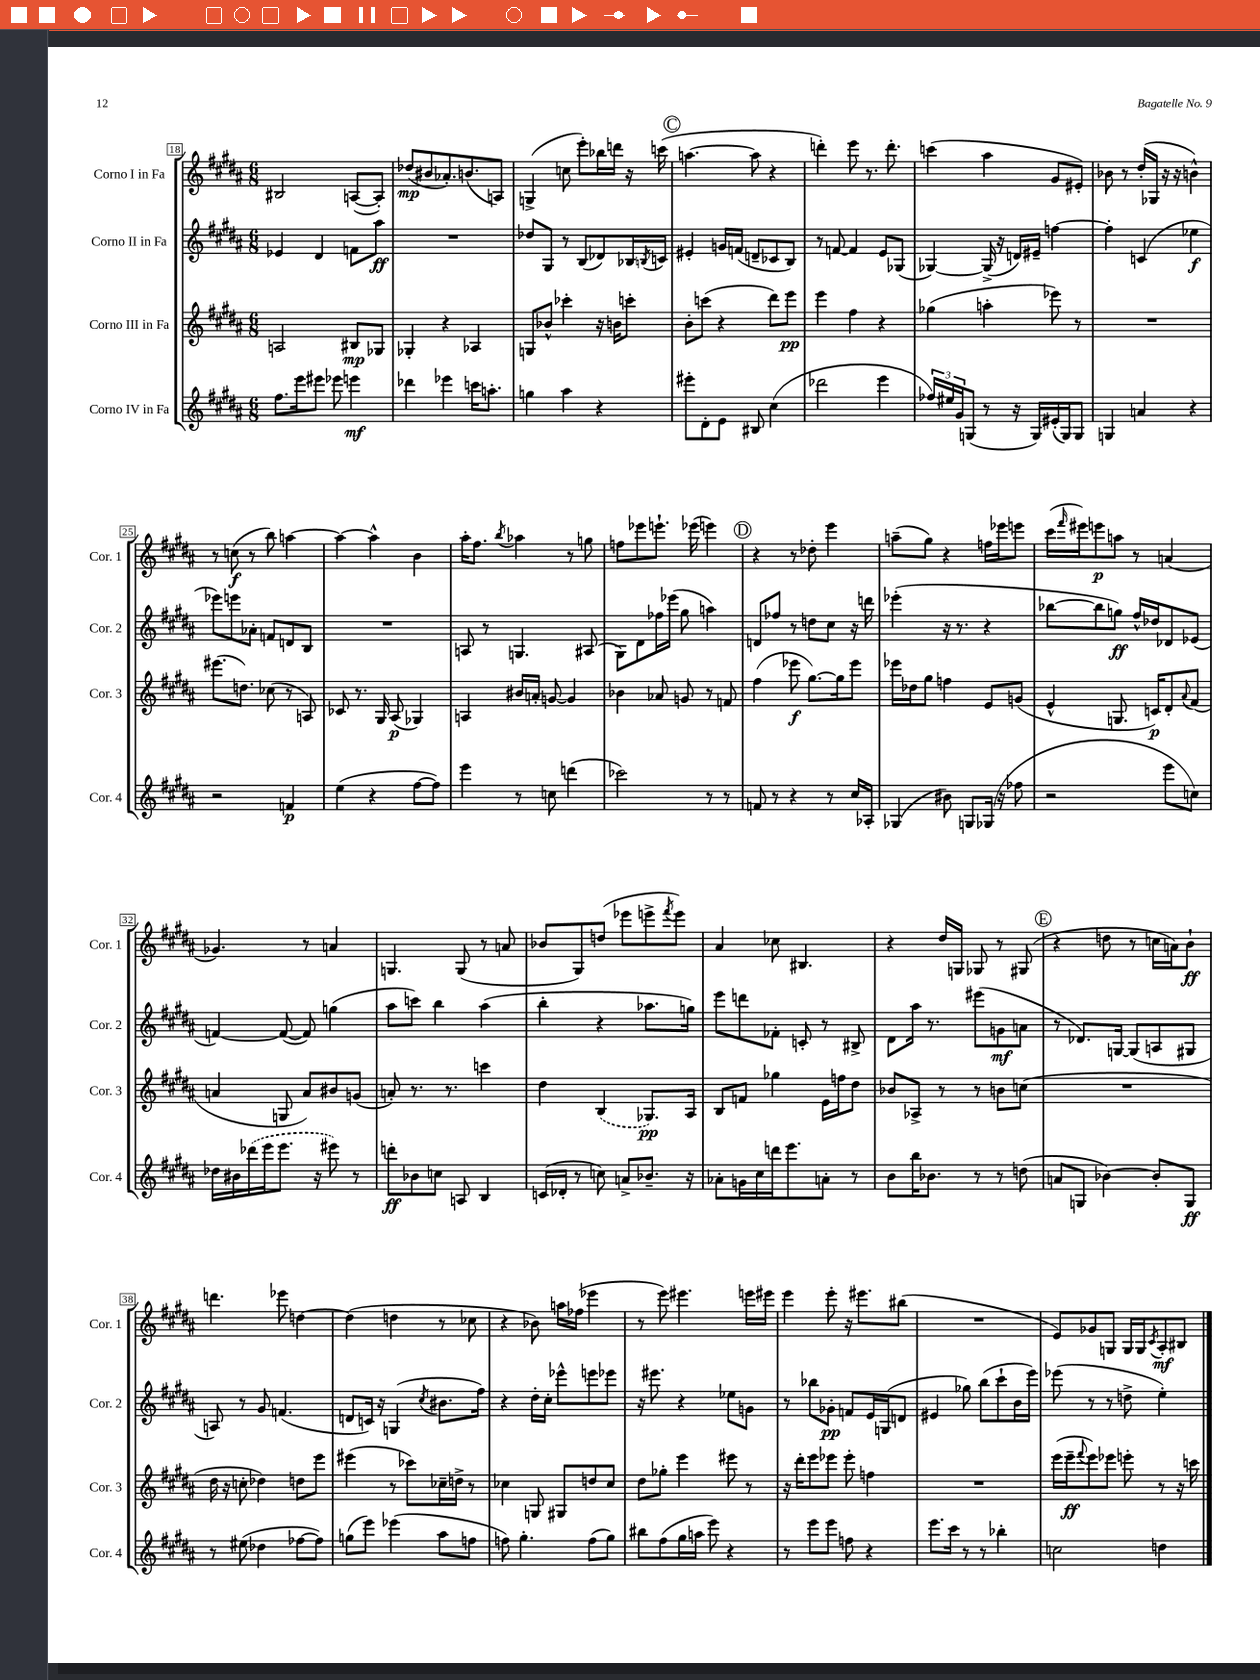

**kern	**kern	**kern	**kern
*staff4	*staff3	*staff2	*staff1
*clefG2	*clefG2	*clefG2	*clefG2
*k[f#c#g#d#a#]	*k[f#c#g#d#a#]	*k[f#c#g#d#a#]	*k[f#c#g#d#a#]
*M6/8	*M6/8	*M6/8	*M6/8
8.ff#	2A	4e-	2B#
16eee	.	.	.
8eee#	.	4d#	.
8eee-	.	.	.
4eee	8B#	8f	([8A
.	8G-	8aa#	8A'])
=	=	=	=
4ddd-	4G-'	2.r	(8dd-
.	.	.	8b#
4eee-	4r	.	8.a-')
.	.	.	(8.b
16ccc	4A-	.	.
8.aa'	.	.	.
.	.	.	8A)
=	=	=	=
4gg	8G	8dd-	(4G^
.	8b-^^	8G#	.
4aa#	4ccc-'	8r	8cc
.	.	(8B	8eee')
4r	16r	8d-)	16bb-
.	16b	.	16ddd
.	8ccc'	16B-	16r
.	.	8qB	.
.	.	16c	(16ccc
=	=	=	=
8eee#'	8b'	4e#'	[4.aa
8d#'	(8ccc	.	.
8e	4r	16g	.
.	.	(16f	.
8B#	.	8d~	8aa]
(4cc#	8ddd#)	8c-	4r
.	8eee	8B)	.
=	=	=	=
2ddd-	4eee	8r	4ddd')
.	.	[8f	.
.	4ff#	4f]	8eee
.	.	.	8.r
4eee	4r	8e	.
.	.	.	8.ddd'
.	.	(8G-	.
=	=	=	=
24ff-)	(4gg-	[4G-)	(4ccc
24ee#	.	.	.
24g#	.	.	.
(8G	.	.	.
8r	4aa'	(16G-^]	4aa#
.	.	16r	.
16r	.	16d)	.
16G)	.	16e#~	.
(16e#'	8eee-)	[4ff	8g#
16G)	.	.	.
8G	8r	.	8e#')
=	=	=	=
4G	2.r	4ff']	8b-
.	.	.	8r
4a	.	(4c	(16dd#'
.	.	.	16G-
.	.	.	16r
.	.	.	16r
4r	.	4ee-	4b^^)
=	=	=	=
2r	(8.eee#	8eee-)	8r
.	.	8eee	(8cc
.	8.dd)	.	.
.	.	8a-'	8r
.	(8cc-	8f	8bb)
4f	8r	8d	[4aa
.	8A)	8B	.
=	=	=	=
(4ee	8c-	2.r	4aa_
.	8.r	.	.
4r	.	.	4aa^^]
.	16G#	.	.
.	(8A#	.	.
[8ff#	4G-)	.	4b
8ff#])	.	.	.
=	=	=	=
4eee	4A	8A	16aa#'
.	.	.	8.ff#
.	.	8r	.
.	.	.	8qbb
8r	16b#	4.G	4aa-
.	16a'	.	.
8cc	[8g	.	.
(4ddd	4g]	.	8r
.	.	(8A#	8gg
=	=	=	=
2ccc-)	4b-	8G#)	8ff
.	.	8d#	8eee-
.	8a-	16ff-	8.eee`
.	.	(16eee-	.
.	8g	8gg#	.
.	.	.	(16eee-
8r	8r	4aa)	4eee)
8r	8f	.	.
=	=	=	=
8f	(4ff#	8d	4r
8r	.	8ff-	.
4r	8eee-	8r	8r
.	[8.gg#)	8dd	8dd-'
8r	.	8cc#	4eee
.	16gg#]	.	.
16cc#	8eee-	16r	.
16A-'	.	16ddd	.
=	=	=	=
(4G-	16eee-	(4eee-'	(8aa~
.	16dd-	.	.
.	8gg#	.	8gg#)
8b#)	4ff	16r	4r
.	.	8.r	.
8G	.	.	.
(16G-	8e	4r	16ff
16r	.	.	16eee-
8ff-	(8g	.	8eee
=	=	=	=
2r	4e^^	[8bb-	(16ccc#
.	.	.	16qqfff#
.	.	.	16eee#)
.	.	8bb-]	8eee
.	8.G	8gg)	8aa
.	.	16ff#^^	8r
.	16c)	16dd-	.
8eee	8d#'	8d-	(4a
.	8qqa#	.	.
8cc)	(8f#	(8e-	.
=	=	=	=
16dd-	4a	[4f)	4.g-)
16b#	.	.	.
(16ddd-	.	.	.
16eee	.	.	.
8.eee	8G	(8f_	.
.	8a)	8f])	8r
16r	.	.	.
8eee#)	8b#	(4gg	4a
8r	(8g	.	.
=	=	=	=
8ddd'	8a')	8aa#	4.G
8b-	8.r	8ccc)	.
8cc	.	4bb	.
.	8.r	.	.
8A	.	.	(8G
4B	4ccc	(4aa#	8r
.	.	.	8a
=	=	=	=
(16c	4dd#	4bb'	8b-
16d-'	.	.	.
8r	.	.	8G#)
8cc)	(4B	4r	(8dd
8a^	.	.	8eee-
8.b-~	8.G-)	8.aa-	8eee^
.	.	.	8qfff#
.	.	.	8eee)
16r	16A#	16gg)	.
=	=	=	=
8a-'	8B	8eee	4a#
16g	8f	8ddd	.
16cc#	.	.	.
16ddd	4gg-	8f-'	8cc-
8.eee	.	.	.
.	.	8c'	4.B#
8a'	16e	8r	.
.	16ff	.	.
8r	8dd#	8B#^	.
=	=	=	=
8b	8b-	8d#	4r
16bb	8A-^	16aa#	.
8.b-	.	8.r	.
.	8r	.	16dd#
.	.	.	16G
8r	8r	(8eee#	8G-
8r	8b	8g	8r
(8dd	(8cc	8a	(8G#
=	=	=	=
8a	2.r	8r	4r
8G	.	8.d-)	.
[4b-)	.	.	8dd
.	.	[16G	.
.	.	(8G]	8r
8b-']	.	8A	16cc
.	.	.	16a)
8G	.	8G#	8b`
=	=	=	=
8r	16dd#	8A)	4.ddd
.	16r	.	.
(8ee#	8cc'	8r	.
4dd-	4dd-)	8g#	.
.	.	(4.f	8eee-
[8ff-	8dd	.	[4dd
8ff-])	8eee	.	.
=	=	=	=
(8gg	(4eee#	8d	(4dd]
8eee)	.	16c)	.
.	.	16r	.
(4eee-	8r	(4G	4dd
.	8ccc-)	.	.
.	.	8qcc#	.
8aa#	16cc-~	8.b#	8r
.	16dd^	.	.
8ff	8r	.	8cc-
.	.	16ff#)	.
=	=	=	=
8ff)	4cc-	4r	4r
4.gg#'	.	.	.
.	8G	16dd#'	8b-)
.	.	16cc#'	.
.	8G#	8eee-^^	16aa
.	.	.	(16ff-
(8ff	8dd	8eee	4eee-
8gg#)	8cc-	8eee-	.
=	=	=	=
8bb#	8dd#	16r	8r
.	.	8.eee#	.
(8ff#	8gg-'	.	8eee)
16gg#	4eee	4r	4.eee#
16aa	.	.	.
8eee)	.	.	.
4r	8eee#	8ee-	.
.	8r	8g	16eee
.	.	.	16eee#
=	=	=	=
8r	16r	8r	4eee
.	16ddd#'	.	.
8eee	8eee	8bb-	.
8eee	8eee-	8g-'	8eee'
8ff	8eee-'	8f	16r
.	.	.	8.eee#
4r	4ff	16e	.
.	.	(16G	.
.	.	8d	(8bb#
=	=	=	=
8.eee	2.r	4e#	2.r
16ccc#	.	.	.
8r	.	8gg-)	.
8r	.	(8bb	.
4bb-'	.	8ccc#`	.
.	.	16b	.
.	.	16eee)	.
=	=	=	=
2cc	(16eee	(8eee-	8e)
.	16eee~	.	.
.	8qqfff#	.	.
.	8eee)	8r	8g-
.	8eee-	8r	8G
.	8eee'	8dd^	16G
.	.	.	16G
.	.	.	8qc#
4dd	8r	4ee')	8A#'
.	16r	.	8B#
.	16ccc	.	.
==	==	==	==
*-	*-	*-	*-
